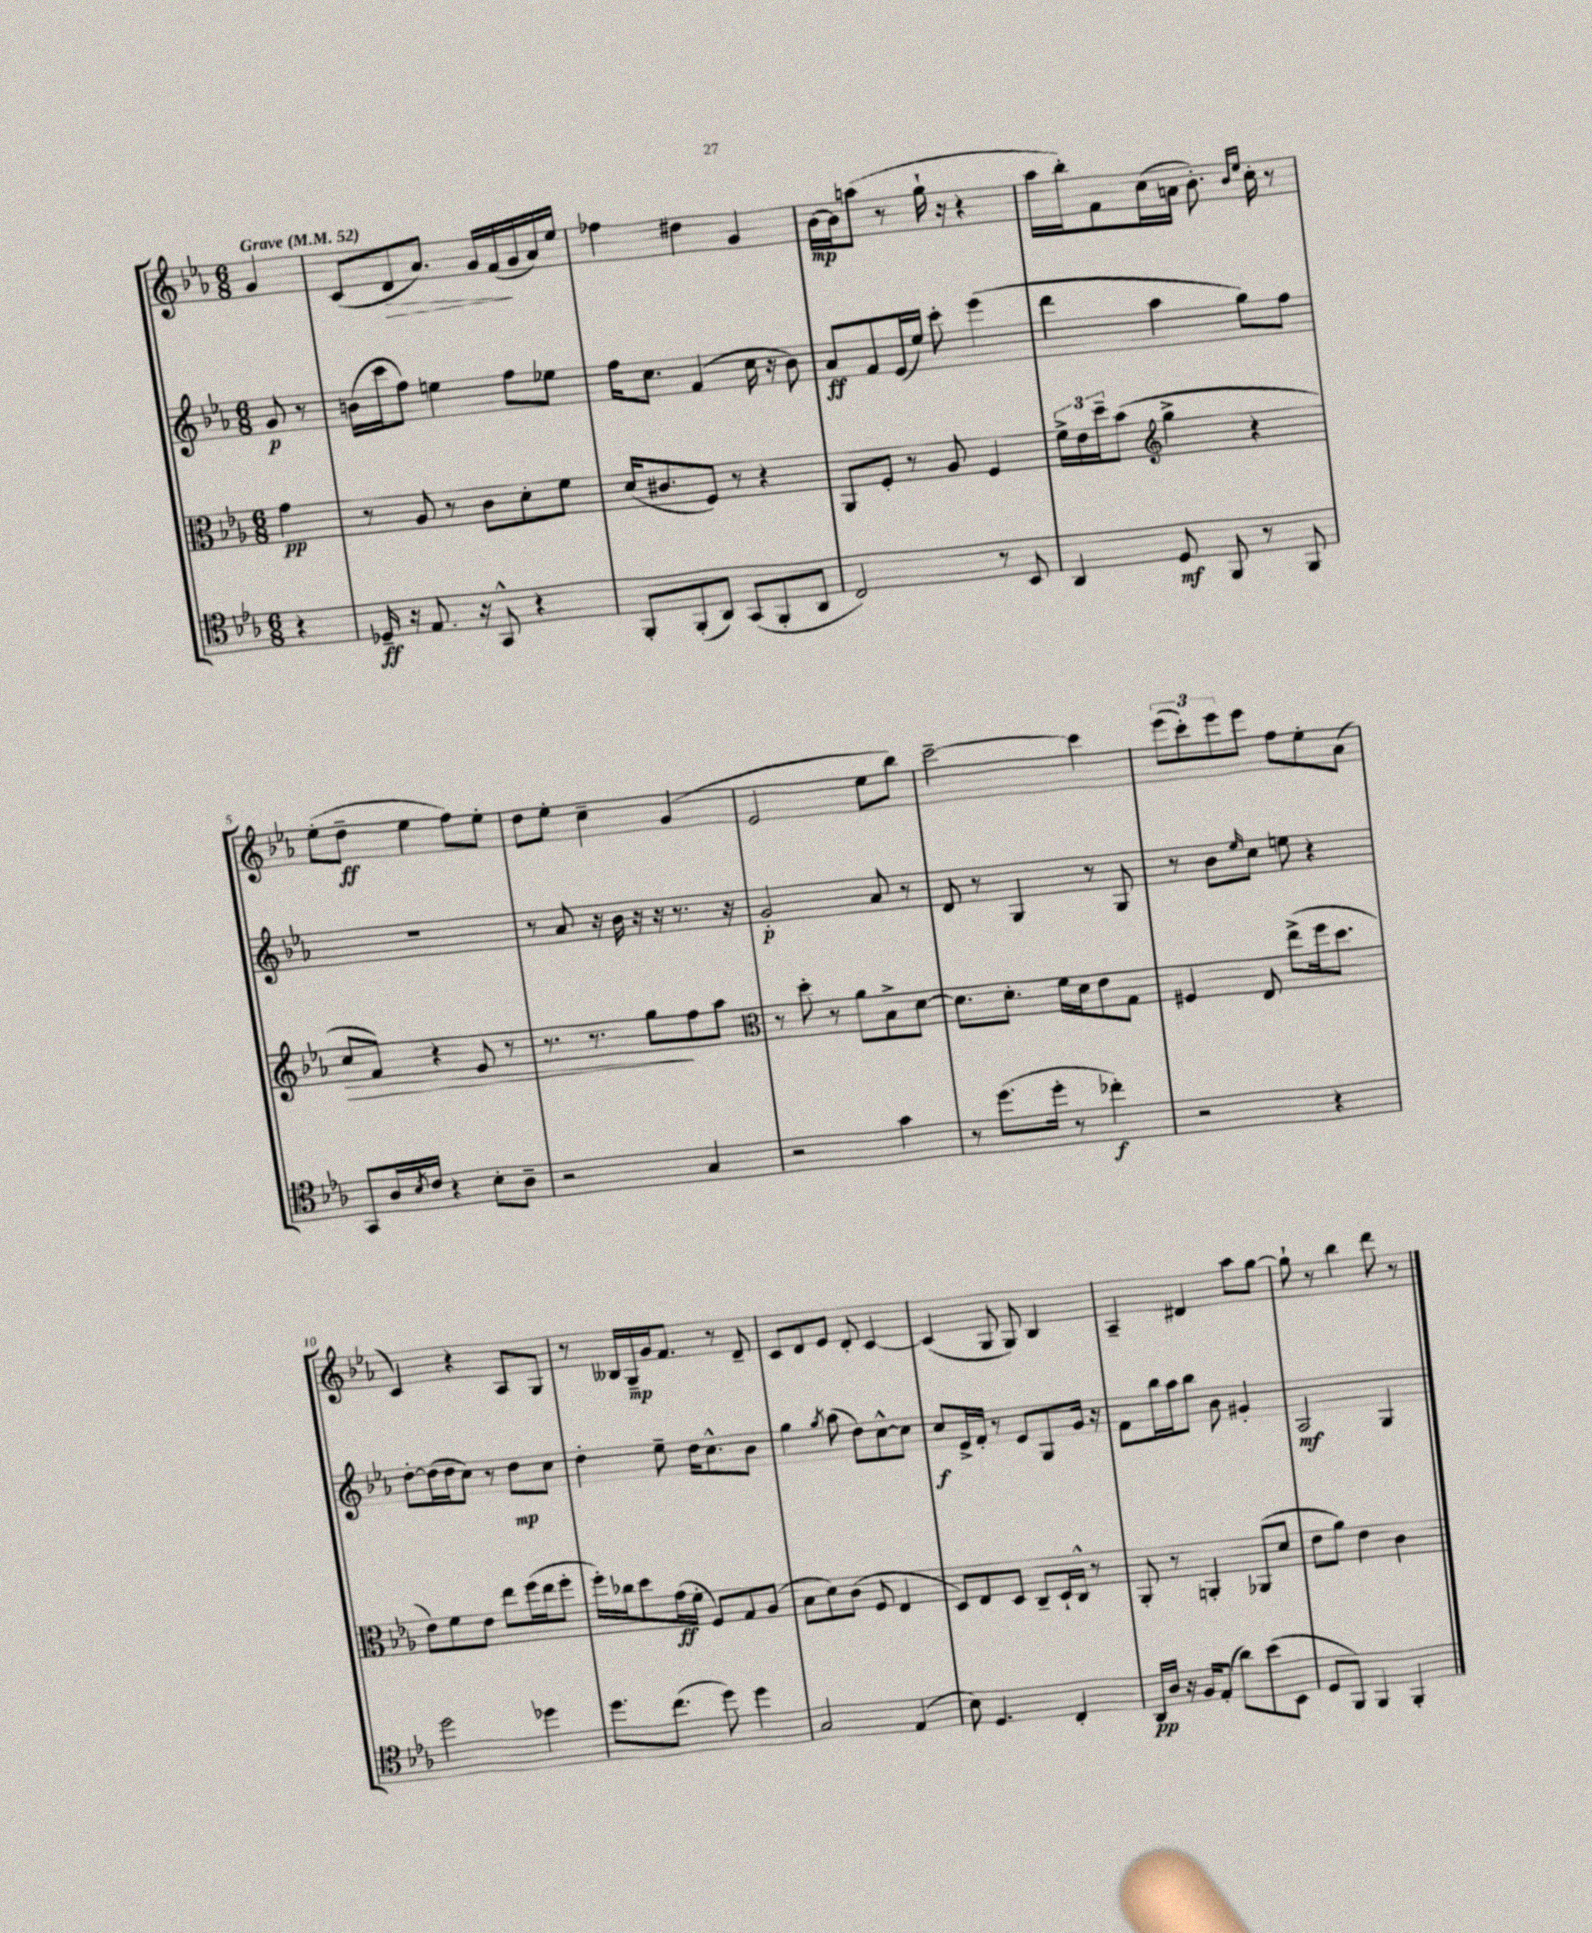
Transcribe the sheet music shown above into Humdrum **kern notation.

**kern	**dynam	**kern	**dynam	**kern	**dynam	**kern	**dynam
*part4	*part4	*part3	*part3	*part2	*part2	*part1	*part1
*staff4	*staff4	*staff3	*staff3	*staff2	*staff2	*staff1	*staff1
*clefC4	*	*clefC3	*	*clefG2	*	*clefG2	*
*k[b-e-a-]	*	*k[b-e-a-]	*	*k[b-e-a-]	*	*k[b-e-a-]	*
*M6/8	*	*M6/8	*	*M6/8	*	*M6/8	*
*MM52	*	*MM52	*	*MM52	*	*MM52	*
=	=	=	=	=	=	=	=
!	!	!	!	!	!	!LO:TX:a:B:t=Grave	!
4r	.	4g\	pp	8g/	p	4g/	.
.	.	.	.	8r	.	.	.
=1	=1	=1	=1	=1	=1	=1	=1
16D-X~/	ff	8r	.	(16bn\LL	.	(8c/L	.
16r	.	.	.	16ccc\J	.	.	.
!	!	!	!	!	!	!	!LO:HP:b
8.E-/	.	8A-/	.	8ff\J)	.	8d/	>
.	.	8r	.	4een\	.	8.a-/J)	.
16r	.	.	.	.	.	.	.
8GG^^/	.	8c\L	.	.	.	.	.
.	.	.	.	.	.	16g/LL	.
4r	.	8d'\	.	8ff\L	.	(16f/	.
.	.	.	.	.	.	16g/	]
.	.	8f\J	.	8ee-X\J	.	16a-/)	.
.	.	.	.	.	.	16ee-/JJ	.
=2	=2	=2	=2	=2	=2	=2	=2
8FF'/L	.	(16d/KL	.	16ff\KL	.	4ff-X\	.
.	.	8.c#X/	.	8.cc\J	.	.	.
(8FF'/	.	.	.	.	.	.	.
8AA-/J)	.	8F/J)	.	(4f/	.	4dd#X\	.
(8GG/L	.	8r	.	.	.	.	.
8FF'/	.	4r	.	16cc\	.	4g/	.
.	.	.	.	16r	.	.	.
8AA-/J	.	.	.	8b-\)	.	.	.
=3	=3	=3	=3	=3	=3	=3	=3
2C/)	.	8AA-/L	.	8a-/L	ff	[16b-\LL	mp
.	.	.	.	.	.	16b-\J]	.
.	.	8F'/J	.	8f/	.	(8aan\J	.
.	.	8r	.	(16e-/L	.	8r	.
.	.	.	.	16ee-/JJ)	.	.	.
.	.	8A-/	.	8ccc'\	.	16gg`\	.
.	.	.	.	.	.	16r	.
8r	.	4F/	.	(4eee-\	.	4r	.
8BB-/	.	.	.	.	.	.	.
=4	=4	=4	=4	=4	=4	=4	=4
4AA-/	.	24f^\LL	.	4ddd\	.	16aa-\LL	.
.	.	24e-\	.	.	.	.	.
.	.	.	.	.	.	16bb-'\J)	.
.	.	24dd~\J	.	.	.	.	.
.	.	(8b-\J	.	.	.	8f\	.
*	*	*clefG2	*	*	*	*	*
8D/	mf	4gg^\	.	4aa-\	.	(16cc\L	.
.	.	.	.	.	.	16an\JJ	.
8FF/	.	.	.	.	.	8.b-'\)	.
8r	.	4r	.	8gg\L)	.	.	.
.	.	.	.	.	.	16qqb-/LL	.
.	.	.	.	.	.	16qqee-/JJ	.
.	.	.	.	.	.	16cc'\	.
8FF/	.	.	.	8ff\J	.	8r	.
!!LO:LB:g=z
=5	=5	=5	=5	=5	=5	=5	=5
!	!	!	!LO:HP:b	!	!	!	!
8GG/L	.	8cc/L	>	2.r	.	(8ee-'\L	.
16A-/L	.	8f/J)	.	.	.	8dd~\J	ff
8qB-/	.	.	.	.	.	.	.
16c/JJ	.	.	.	.	.	.	.
4r	.	4r	.	.	.	4ee-\	.
8B-'\L	.	8e-/	.	.	.	8ff\L)	.
8A-~\J	.	8r	.	.	.	8ee-'\J	.
=6	=6	=6	=6	=6	=6	=6	=6
2r	.	8.r	.	8r	.	8dd\L	.
.	.	.	.	8a-/	.	8ee-'\J	.
.	.	8.r	.	.	.	.	.
.	.	.	.	16r	.	4cc~\	.
.	.	.	.	16b-\	.	.	.
.	.	8gg\L	.	16r	.	.	.
.	.	.	.	16r	.	.	.
4G/	.	8ff\	]	8.r	.	(4g/	.
.	.	8aa-\J	.	.	.	.	.
.	.	.	.	16r	.	.	.
=7	=7	=7	=7	=7	=7	=7	=7
*	*	*clefC3	*	*	*	*	*
2r	.	8r	.	2g'/	p	2e-/	.
.	.	8dd'\	.	.	.	.	.
.	.	8r	.	.	.	.	.
.	.	8a-\L	.	.	.	.	.
4g\	.	8B-^\	.	8a-/	.	8ee-\L	.
.	.	[8d\J	.	8r	.	8bb-\J)	.
=8	=8	=8	=8	=8	=8	=8	=8
8r	.	8.d\L]	.	8d/	.	[2ccc~\	.
(8.dd\L	.	.	.	8r	.	.	.
.	.	8.d'\J	.	.	.	.	.
.	.	.	.	4G/	.	.	.
16dd'\Jk	.	.	.	.	.	.	.
8r	.	16f\LL	.	.	.	.	.
.	.	16d\J	.	.	.	.	.
4cc-X'\)	f	8e-\	.	8r	.	4ccc\]	.
.	.	8G\J	.	8G/	.	.	.
=9	=9	=9	=9	=9	=9	=9	=9
2r	.	4F#X/	.	8r	.	(12eee-\L	.
.	.	.	.	.	.	12ccc'\)	.
.	.	.	.	8b-\L	.	.	.
.	.	.	.	.	.	12eee-\	.
.	.	.	.	16qqee-/	.	.	.
.	.	8E-/	.	8cc\J	.	8eee-\J	.
.	.	(8ee-^\L	.	8een\	.	8ff\L	.
4r	.	16ff\k	.	4r	.	8ee-'\	.
.	.	8.dd\J	.	.	.	.	.
.	.	.	.	.	.	(8a-\J	.
!!LO:LB:g=z
=10	=10	=10	=10	=10	=10	=10	=10
2dd\	.	8e-\L)	.	[8dd'\L	.	4c/)	.
.	.	8f\	.	(16dd\L]	.	.	.
.	.	.	.	16dd\J	.	.	.
.	.	8e-\J	.	8cc\J)	.	4r	.
.	.	8ee-\L	.	8r	.	.	.
4dd-X\	.	(16ff\L	.	8dd\L	mp	8A-/L	.
.	.	16ee-\J	.	.	.	.	.
.	.	8ff'\J	.	8cc\J	.	8G/J	.
=11	=11	=11	=11	=11	=11	=11	=11
8.dd\L	.	16ff'\LL)	.	4dd'\	.	8r	.
.	.	16cc-X\J	.	.	.	.	.
.	.	8dd\	.	.	.	16B--X/LL	.
(8.cc\J	.	.	.	.	.	16G~/	mp
.	.	(16g\L	ff	8ee-~\	.	16g/J	.
.	.	16f'\JJ	.	.	.	8.f/J	.
8dd\)	.	8F/L)	.	16dd\KL	.	.	.
.	.	.	.	8.cc^^\	.	.	.
4dd\	.	8G/	.	.	.	8r	.
.	.	(8A-/J	.	8b-\J	.	8d~/	.
=12	=12	=12	=12	=12	=12	=12	=12
2G/	.	8B-\L	.	4gg\	.	8c/L	.
.	.	8d\)	.	.	.	8d/	.
.	.	.	.	8qgg/	.	.	.
.	.	(8c\J	.	(8aa-\	.	8e-/J	.
.	.	8F/	.	8dd\L)	.	8d'/	.
(4E-/	.	4E-/	.	[8cc^^\	.	[4c/	.
.	.	.	.	8cc\J]	.	.	.
=13	=13	=13	=13	=13	=13	=13	=13
8B-\)	.	8D/L)	.	8cc/L	f	(4c/]	.
4.D/	.	8E-/	.	16e-^/L	.	.	.
.	.	.	.	16f'/JJ	.	.	.
.	.	8D/J	.	8r	.	8G/	.
.	.	8C~/L	.	8e-/L	.	8G/)	.
4C'/	.	16D`/L	.	8G/	.	4B-/	.
.	.	16C^^/JJ	.	.	.	.	.
.	.	8r	.	16g/Jk	.	.	.
.	.	.	.	16r	.	.	.
=14	=14	=14	=14	=14	=14	=14	=14
16AA-/LL	pp	8AA-'/	.	8f\L	.	4A-~/	.
16A-/JJ	.	.	.	.	.	.	.
16r	.	8r	.	16bb-\L	.	.	.
16F/KL	.	.	.	16aa-\J	.	.	.
(8E-'/J	.	4AAn'/	.	8bb-\J	.	4d#X/	.
8a-\L)	.	.	.	8b-\	.	.	.
(8b-\	.	(8AA-X/L	.	4g#X'/	.	8aa-\L	.
8BB-\J	.	8d/J	.	.	.	[8gg\J	.
=15	=15	=15	=15	=15	=15	=15	=15
8D/L	.	8e-\L	.	2A-/	mf	8gg`\]	.
8FF/J)	.	8a-\J)	.	.	.	8r	.
4FF/	.	4e-\	.	.	.	4bb-\	.
4FF'/	.	4c\	.	4G/	.	8ddd\	.
.	.	.	.	.	.	8r	.
==	==	==	==	==	==	==	==
*-	*-	*-	*-	*-	*-	*-	*-
